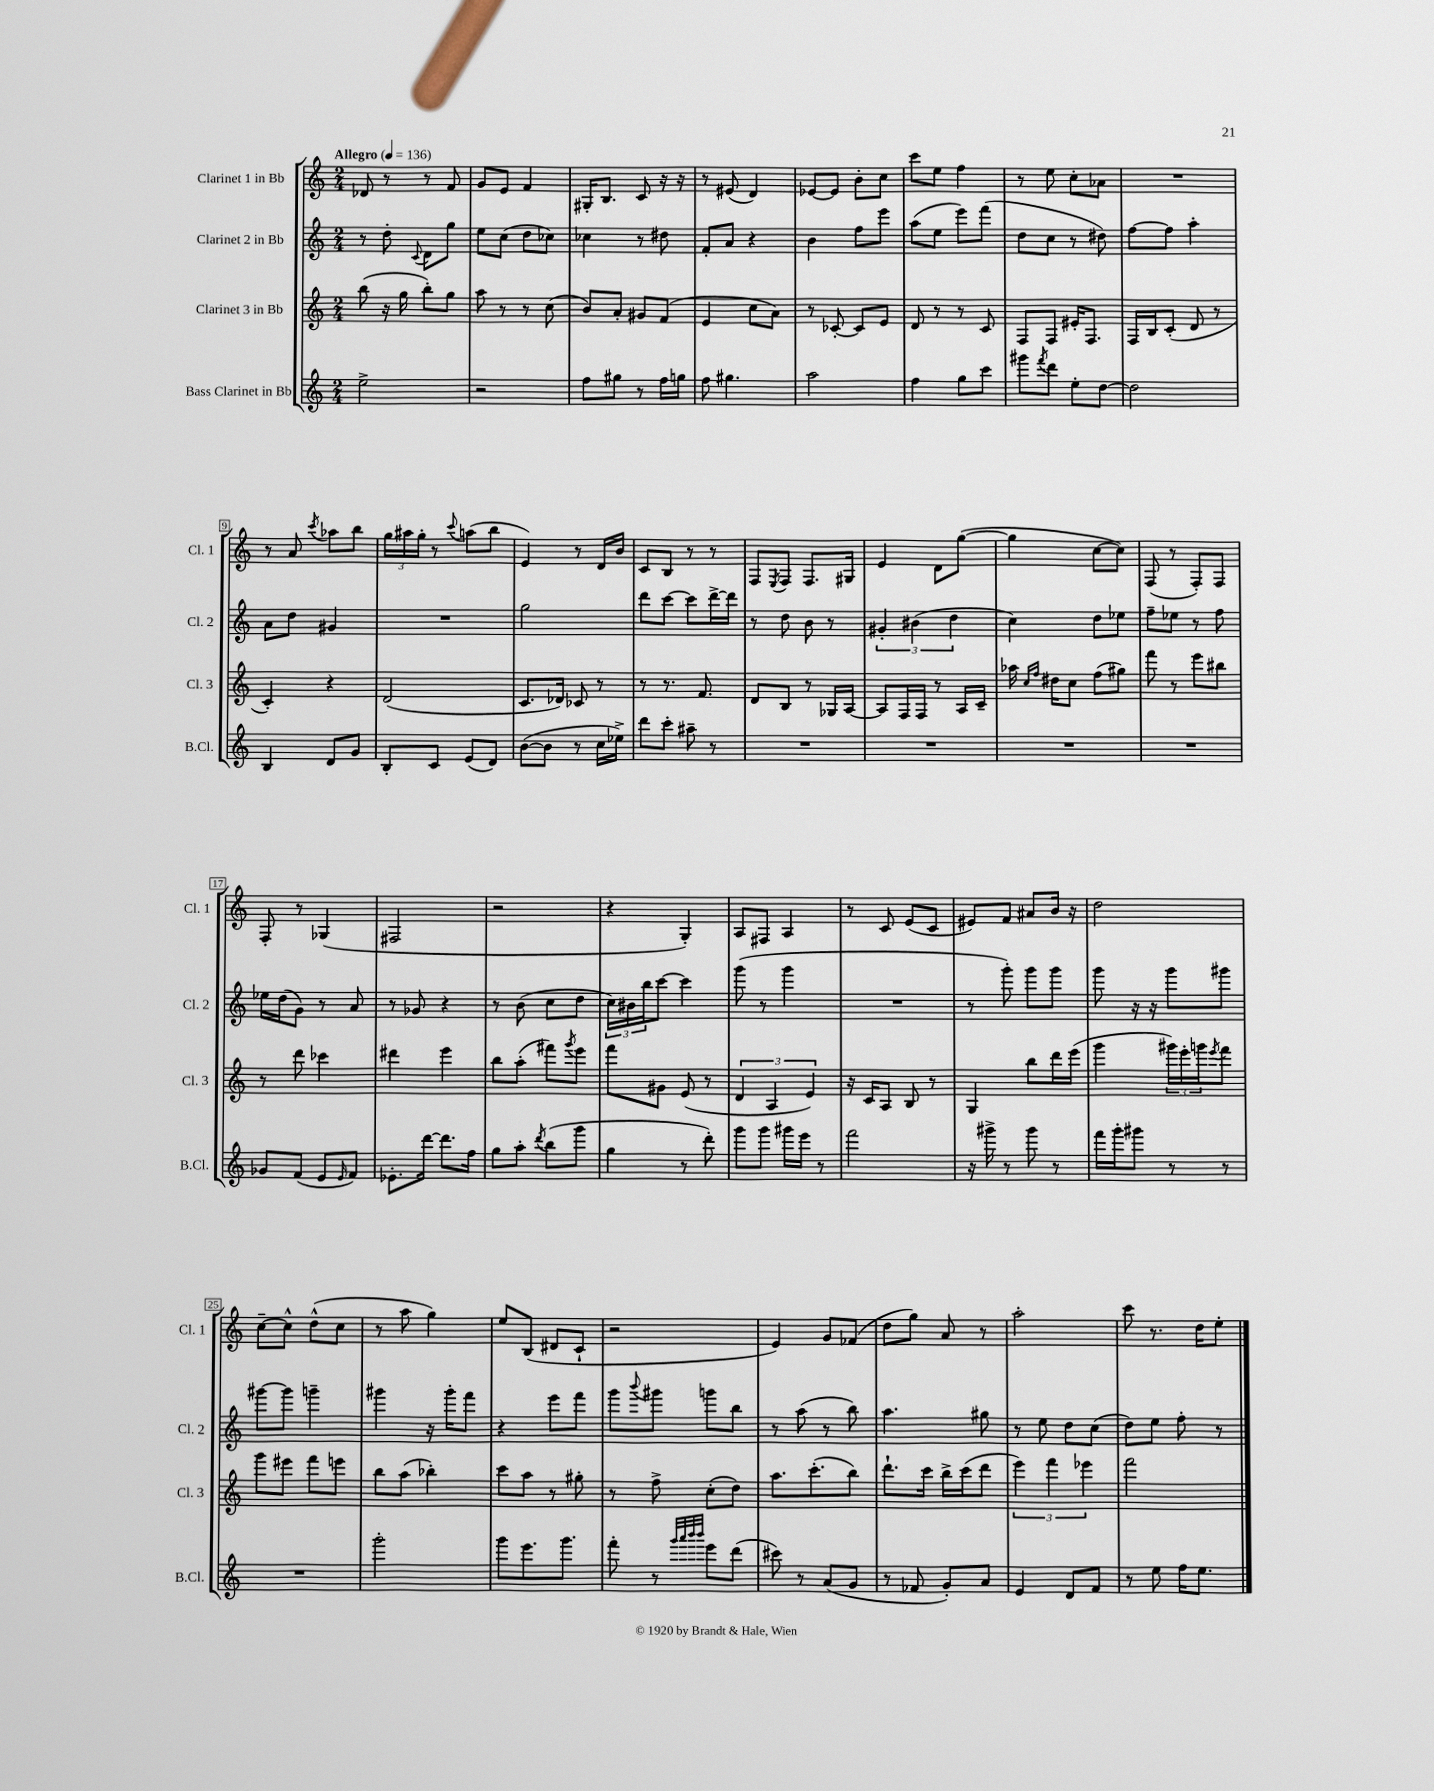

**kern	**kern	**kern	**kern
*staff4	*staff3	*staff2	*staff1
*clefG2	*clefG2	*clefG2	*clefG2
*k[]	*k[]	*k[]	*k[]
*M2/4	*M2/4	*M2/4	*M2/4
*MM136	*MM136	*MM136	*MM136
2ee^	(8bb	8r	8d-
.	16r	8dd'	8r
.	16gg	.	.
.	.	8qqc	.
.	8bb')	8d	8r
.	8gg	8gg	8f
=	=	=	=
2r	8aa	8ee	8g
.	8r	(8cc	8e
.	8r	8dd	4f
.	(8cc	8cc-)	.
=	=	=	=
8ff	8b)	4cc-	16G#'
.	.	.	8.B
8gg#	8a'	.	.
8r	8g#	8r	8c
16ff	(8f	8dd#	16r
16gg	.	.	16r
=	=	=	=
8ff	4e	8f'	8r
4.gg#	.	8a	(8e#
.	8cc	4r	4d)
.	8a)	.	.
=	=	=	=
2aa	8r	4b	[8e-
.	[8c-'	.	8e-]
.	8c-]	8ff	8b'
.	8e	8eee	8cc
=	=	=	=
4ff	8d	(8aa	8ccc
.	8r	8ee	8ee
8gg	8r	8eee)	4ff
8ccc	8c	(8fff	.
=	=	=	=
8ggg#	8F	8dd	8r
8qfff	.	.	.
8ddd	8F	8cc	8ee
8ee'	16e#'	8r	8cc'
.	8.F	.	.
[8dd	.	8dd#)	8a-
=	=	=	=
2dd]	16F	[8ff	2r
.	16B	.	.
.	(8c'	8ff]	.
.	8d	4aa'	.
.	8r	.	.
=	=	=	=
4B	4c')	8a	8r
.	.	8dd	8a
.	.	.	8qccc
8d	4r	4g#	8aa-
8g	.	.	8bb
=	=	=	=
8B'	(2d	2r	24gg
.	.	.	24aa#
.	.	.	24gg'
8c	.	.	8r
.	.	.	8qqccc
(8e	.	.	(8aa
8d)	.	.	8bb
=	=	=	=
([8b	8.c	2gg	4e)
8b]	.	.	.
.	16d-)	.	.
8r	8c-	.	8r
16cc	8r	.	16d
16ee-^)	.	.	16b
=	=	=	=
8ddd	8r	8ddd	8c
8ccc'	8.r	[8ccc	8B
8aa#~	.	8ccc]	8r
.	8.f	.	.
8r	.	[16ddd^	8r
.	.	16ddd]	.
=	=	=	=
2r	8d	8r	8F
.	.	.	8qE
.	8B	8dd	8F
.	8r	8b	8.F
.	16G-	8r	.
.	[16A	.	16G#
=	=	=	=
2r	8A]	6g#'	4e
.	16F	.	.
.	.	(6b#	.
.	16F	.	.
.	8r	.	8d
.	.	6dd	.
.	16A	.	([8gg
.	16c~	.	.
=	=	=	=
2r	16aa-	4cc)	4gg]
.	16qqcc	.	.
.	16qqff	.	.
.	16dd#	.	.
.	8cc	.	.
.	(8ff	8dd	[8cc
.	8gg#)	8ee-	8cc])
=	=	=	=
2r	8fff	8ff~	(8F
.	8r	8ee-	8r
.	8eee	8r	8F')
.	8bb#	8ff	8F
=	=	=	=
8g-	8r	16ee-	8F'
.	.	(16dd	.
(8f	8ddd	8g)	8r
8e	4ccc-	8r	(4G-
16qqe	.	.	.
8f)	.	8a	.
=	=	=	=
8.e-'	4ddd#	8r	2F#
.	.	8g-	.
[16ddd	.	.	.
8.ddd]	4eee	4r	.
16ff	.	.	.
=	=	=	=
8gg	8bb	8r	2r
8aa'	(8aa'	(8b	.
8qddd	.	.	.
(8bb	8fff#)	8cc	.
.	8qggg	.	.
8ggg	8eee	8dd	.
=	=	=	=
4gg	8fff	24cc)	4r
.	.	24b#	.
.	.	24bb	.
.	8g#	[8ccc	.
8r	(8e	4ccc]	4G')
8ddd')	8r	.	.
=	=	=	=
8ggg	6d	(8ggg	8A
8ggg	.	8r	8F#
.	6A	.	.
16ggg#	.	4ggg	4A
16eee	.	.	.
.	6e)	.	.
8r	.	.	.
=	=	=	=
2fff	16r	2r	8r
.	16c	.	.
.	8A	.	8c
.	8B	.	(8e
.	8r	.	8c
=	=	=	=
16r	4G	8r	8e#)
16ggg#^	.	.	.
8r	.	8ggg')	8f
8ggg#	8bb	8ggg	8a#
8r	16ddd	8ggg	16b
.	(16eee	.	16r
=	=	=	=
16fff	4ggg	8ggg	2dd
16ggg'	.	.	.
8ggg#	.	16r	.
.	.	16r	.
8r	24ggg#)	8ggg	.
.	24eee'	.	.
.	24ggg	.	.
.	8qeee	.	.
8r	8fff	8ggg#	.
=	=	=	=
2r	8ggg	[8ggg#	[8cc~
.	8eee#	8ggg#]	8cc^^]
.	8fff	4ggg~	(8dd^^
.	8eee	.	8cc
=	=	=	=
2ggg'	8bb	4ggg#	8r
.	(8aa	.	8aa
.	4bb-')	16r	4gg)
.	.	16ggg#'	.
.	.	8fff	.
=	=	=	=
8ggg	8ccc	4r	8ee
8.eee	8aa	.	(8B
.	8r	8eee	8d#
8.ggg	.	.	.
.	8gg#'	8fff	8c`
=	=	=	=
8fff'	8r	8ggg	2r
.	.	8qqbbb	.
8r	8ff^	8ggg#	.
32qqggg	.	.	.
32qqaaa	.	.	.
32qqbbb	.	.	.
32qqbbb	.	.	.
8eee	(8cc'	8ggg	.
(8ddd	8dd)	8bb	.
=	=	=	=
8ccc#)	8.aa	8r	4e)
8r	.	(8aa	.
.	(8.ccc'	.	.
(8a	.	8r	8g
8g	8bb)	8bb)	(8f-
=	=	=	=
8r	8.ddd`	4.aa	8dd
8f-	.	.	8gg)
.	16ccc	.	.
8g')	16bb^	.	8a
.	(16ccc	.	.
8a	8ddd	8gg#	8r
=	=	=	=
4e	6eee)	8r	2aa'
.	.	8ee	.
.	6fff	.	.
8d	.	8dd	.
.	6eee-	.	.
8f	.	(8cc	.
=	=	=	=
8r	2fff	8dd)	8ccc
8ee	.	8ee	8.r
16ff	.	8ff'	.
8.ee	.	.	16dd
.	.	8r	8ee'
==	==	==	==
*-	*-	*-	*-
